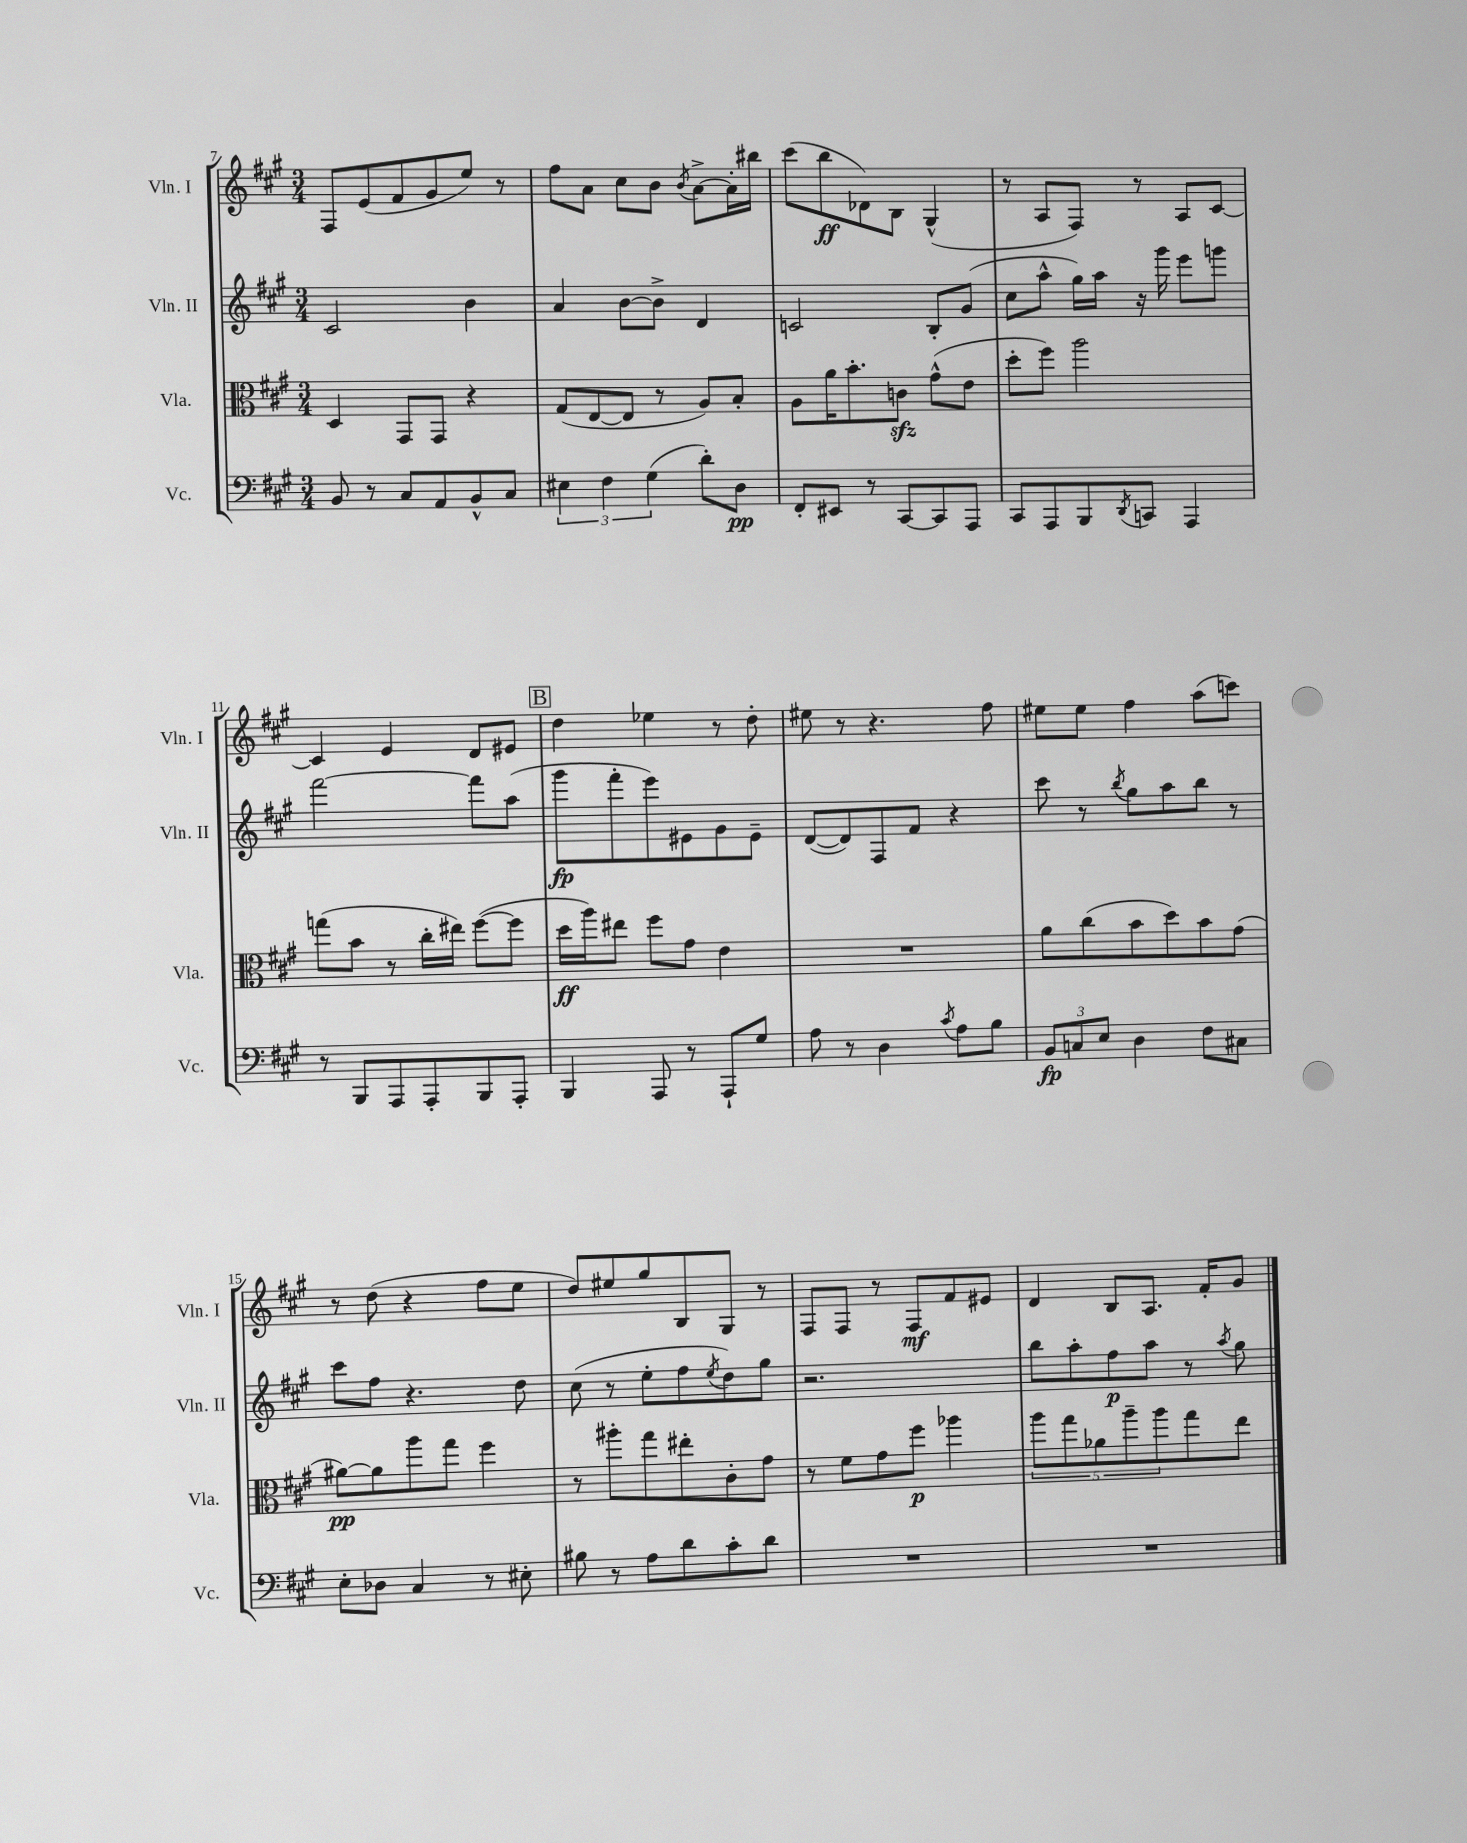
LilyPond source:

<<
\new StaffGroup <<
\new Staff = "s0" \with { instrumentName = "Vln. I" shortInstrumentName = "Vln. I" } {
    \clef treble \key a \major \numericTimeSignature \time 3/4
    fis8 e'8( fis'8 gis'8 e''8) r8 |
    fis''8 a'8 cis''8 b'8 \acciaccatura { b'8 } a'8~-> a'16-. bis''16 |
    cis'''8( b''8\ff des'8) b8 gis4-^( |
    r8 a8 fis8) r8 a8 cis'8~ |
    cis'4 e'4 d'8 eis'8 |
    \mark \markup { \box "B" } d''4 ees''4 r8 d''8-. |
    eis''8 r8 r4. fis''8 |
    eis''8 eis''8 fis''4 a''8( c'''8) |
    r8 d''8( r4 fis''8 e''8 |
    d''8) eis''8 gis''8 b8 gis8 r8 |
    fis8 fis8 r8 fis8\mf fis'8 eis'8 |
    d'4 b8 a8. fis'16-. gis'8 \bar "|." |
}
\new Staff = "s1" \with { instrumentName = "Vln. II" shortInstrumentName = "Vln. II" } {
    \clef treble \key a \major \numericTimeSignature \time 3/4
    cis'2 b'4 |
    a'4 b'8~ b'8-> d'4 |
    c'2 b8-. gis'8( |
    cis''8 a''8-^ gis''16) a''16 r16 gis'''16 e'''8 g'''8 |
    fis'''2~ fis'''8 a''8( |
    \mark \markup { \box "B" } gis'''8\fp fis'''8-. e'''8) eis'8 gis'8 eis'8-- |
    d'8~( d'8) fis8 fis'8 r4 |
    cis'''8 r8 \acciaccatura { b''8 } gis''8 a''8 b''8 r8 |
    cis'''8 fis''8 r4. d''8 |
    cis''8( r8 e''8-. fis''8 \acciaccatura { e''8 } d''8) gis''8 |
    r2. |
    b''8 a''8-. fis''8\p a''8 r8 \acciaccatura { a''8 } gis''8 \bar "|." |
}
\new Staff = "s2" \with { instrumentName = "Vla." shortInstrumentName = "Vla." } {
    \clef alto \key a \major \numericTimeSignature \time 3/4
    d4 gis,8 gis,8 r4 |
    gis8( e8~ e8 r8 a8) b8-. |
    a8 a'16 b'8.-. c'8\sfz gis'8-^( e'8 |
    d''8-. fis''8) a''2 |
    g''8( b'8 r8 cis''16-. eis''16) fis''8~( fis''8 |
    \mark \markup { \box "B" } d''16\ff a''16) eis''8 fis''8 gis'8 e'4 |
    R2. |
    a'8 cis''8( b'8 d''8) b'8 gis'8( |
    ais'8~\pp) ais'8 a''8 gis''8 fis''4 |
    r8 ais''8-. gis''8 eis''8-. cis'8-. gis'8 |
    r8 fis'8 gis'8 fis''8\p aes''4 |
    \tuplet 5/4 { a''8 gis''8 aes'8 a''8-- a''8 } gis''8 e''8 \bar "|." |
}
\new Staff = "s3" \with { instrumentName = "Vc." shortInstrumentName = "Vc." } {
    \clef bass \key a \major \numericTimeSignature \time 3/4
    b,8 r8 cis8 a,8 b,8-^ cis8 |
    \tuplet 3/2 { eis4 fis4 gis4( } d'8-.) d8\pp |
    fis,8-. eis,8 r8 cis,8~ cis,8 a,,8 |
    cis,8 a,,8 b,,8 \acciaccatura { d,8 } c,8 a,,4 |
    r8 b,,8 a,,8 a,,8-. b,,8 a,,8-. |
    \mark \markup { \box "B" } b,,4 a,,8 r8 a,,8-! gis8 |
    a8 r8 d4 \acciaccatura { cis'8 } a8 b8 |
    \tuplet 3/2 { b,8\fp c8 e8 } d4 fis8 cis8 |
    e8-. des8 cis4 r8 eis8-. |
    bis8 r8 a8 d'8 cis'8-. d'8 |
    R2. |
    R2. \bar "|." |
}
>>
>>
\layout { \context { \Score currentBarNumber = #7 } }
